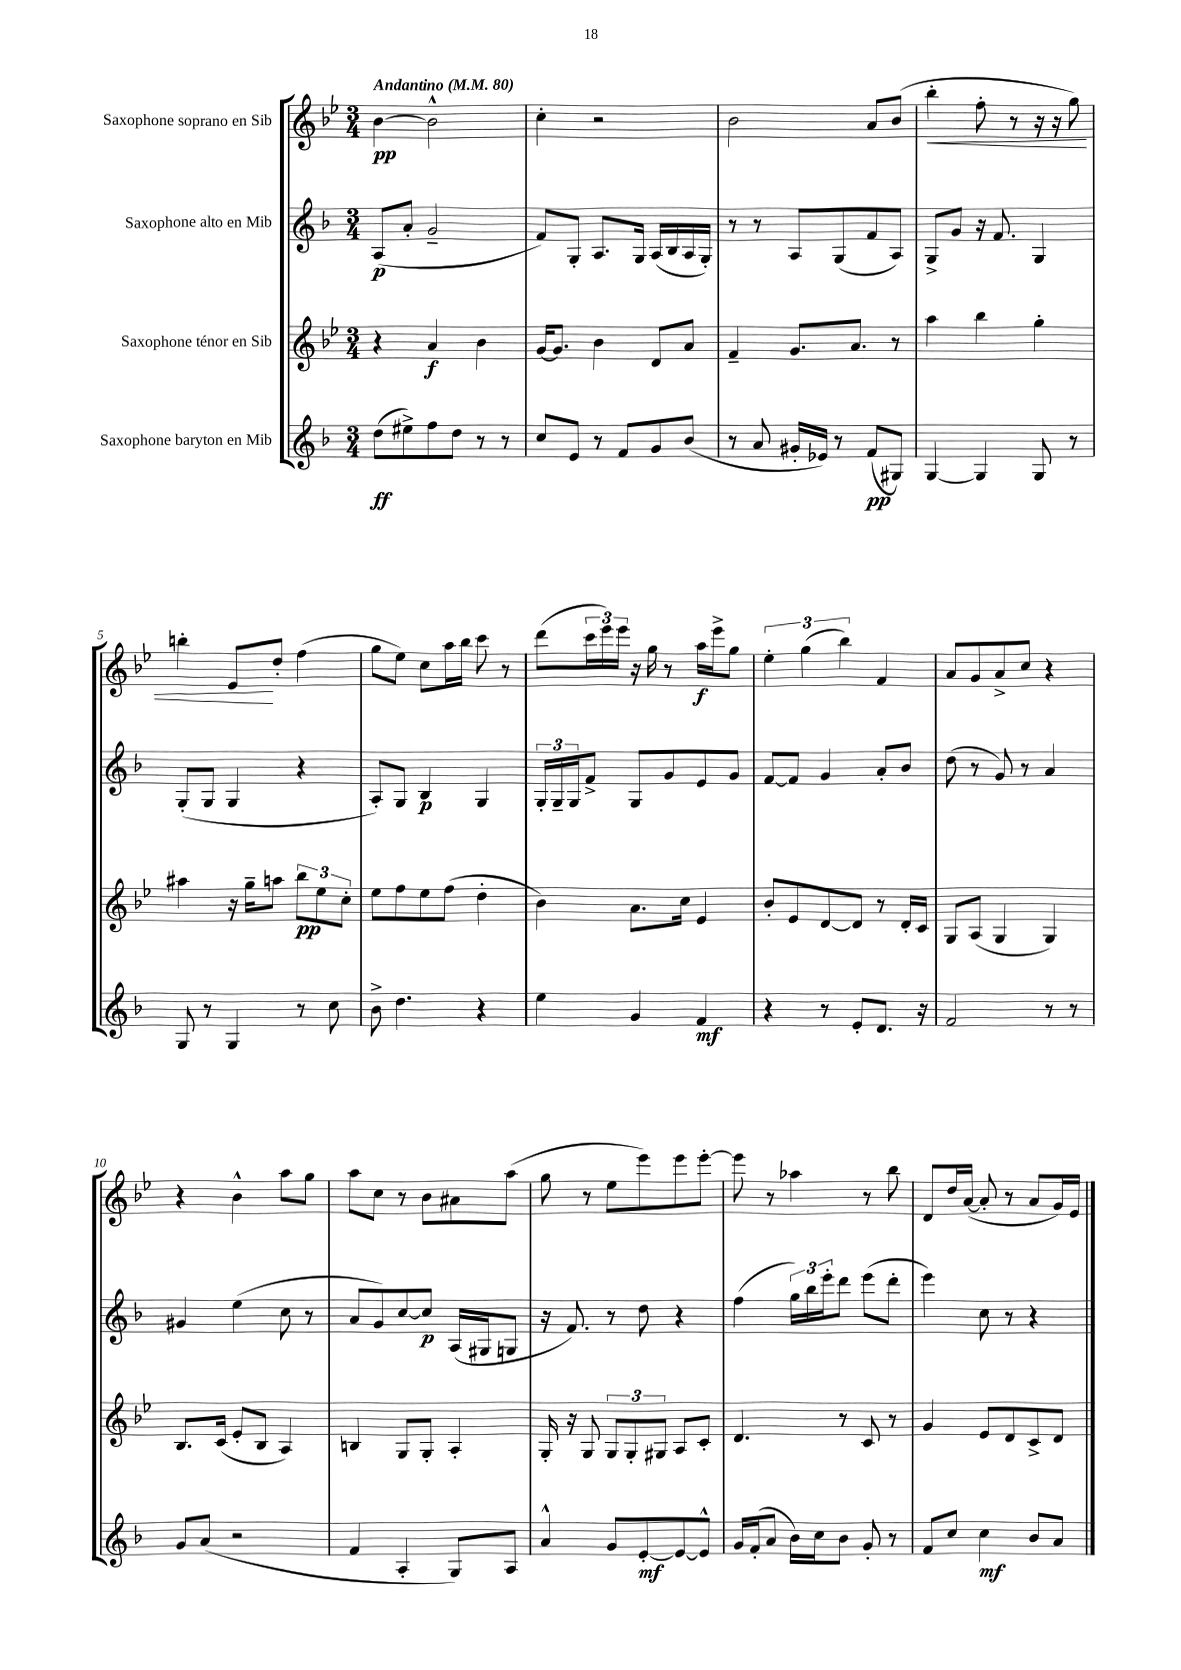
<<
\new StaffGroup <<
\new Staff = "s0" \with { instrumentName = "Saxophone soprano en Sib" } {
    \clef treble \key bes \major \numericTimeSignature \time 3/4 \tempo "Andantino" 4 = 80
    bes'4~\pp bes'2-^ |
    c''4-. r2 |
    bes'2 a'8 bes'8( |
    bes''4-.\< f''8-. r8 r16 r16 g''8) |
    b''4-. ees'8\! d''8-. f''4( |
    g''8 ees''8) c''8 a''16 bes''16 c'''8 r8 |
    d'''8( \tuplet 3/2 { c'''16 ees'''16) ees'''16 } r16 g''16 r8 a''16\f ees'''16-> g''8 |
    \tuplet 3/2 { ees''4-. g''4( bes''4) } f'4 |
    a'8 g'8 a'8-> c''8 r4 |
    r4 bes'4-^ a''8 g''8 |
    a''8 c''8 r8 bes'8 ais'8 a''8( |
    g''8 r8 ees''8 ees'''8) ees'''8 ees'''8~-. |
    ees'''8 r8 aes''4 r8 bes''8 |
    d'8 d''16 a'16~( a'8-. r8 a'8 g'16) ees'16 \bar "|." |
}
\new Staff = "s1" \with { instrumentName = "Saxophone alto en Mib" } {
    \clef treble \key f \major \numericTimeSignature \time 3/4
    a8\p( a'8-. g'2-- |
    f'8) g8-. a8. g16 a16( bes16 a16 g16-.) |
    r8 r8 a8 g8( f'8 a8) |
    g8-> g'8 r16 f'8. g4 |
    g8-.( g8 g4 r4 |
    a8-.) g8 bes4\p g4 |
    \tuplet 3/2 { g16-. g16-- g16 } f'8-> g8 g'8 e'8 g'8 |
    f'8~ f'8 g'4 a'8-. bes'8 |
    d''8( r8 g'8) r8 a'4 |
    gis'4 e''4( c''8 r8 |
    a'8 g'8) c''8~ c''8\p a16( gis16 g8 |
    r16 f'8.) r8 d''8 r4 |
    f''4( \tuplet 3/2 { g''16) bes''16 e'''16-. } d'''8 e'''8( d'''8-. |
    e'''4) c''8 r8 r4 \bar "|." |
}
\new Staff = "s2" \with { instrumentName = "Saxophone ténor en Sib" } {
    \clef treble \key bes \major \numericTimeSignature \time 3/4
    r4 a'4\f bes'4 |
    g'16~ g'8. bes'4 d'8 a'8 |
    f'4-- g'8. a'8. r8 |
    a''4 bes''4 g''4-. |
    ais''4 r16 g''16-- a''8 \tuplet 3/2 { bes''8\pp ees''8 c''8-. } |
    ees''8 f''8 ees''8 f''8( d''4-. |
    bes'4) a'8. c''16 ees'4 |
    bes'8-. ees'8 d'8~ d'8 r8 d'16-. c'16 |
    g8 a8( g4 g4) |
    bes8. c'16( ees'8-. bes8 a4) |
    b4 g8 g8-. a4-. |
    g16-. r16 g8 \tuplet 3/2 { g8 g8-. gis8 } a8 c'8-. |
    d'4. r8 c'8 r8 |
    g'4 ees'8 d'8 c'8-> d'8 \bar "|." |
}
\new Staff = "s3" \with { instrumentName = "Saxophone baryton en Mib" } {
    \clef treble \key f \major \numericTimeSignature \time 3/4
    d''8\ff( eis''8->) f''8 d''8 r8 r8 |
    c''8 e'8 r8 f'8 g'8 bes'8( |
    r8 a'8 gis'16-. ees'16) r8 f'8\pp( gis8) |
    g4~ g4 g8 r8 |
    g8 r8 g4 r8 c''8 |
    bes'8-> d''4. r4 |
    e''4 g'4 f'4\mf |
    r4 r8 e'8-. d'8. r16 |
    f'2 r8 r8 |
    g'8 a'8( r2 |
    f'4 a4-. g8) a8 |
    a'4-^ g'8 e'8~-.\mf e'8~ e'8-^ |
    g'16 f'16-.( a'8 bes'16) c''16 bes'8 g'8-. r8 |
    f'8 c''8 c''4\mf bes'8 a'8 \bar "|." |
}
>>
>>
